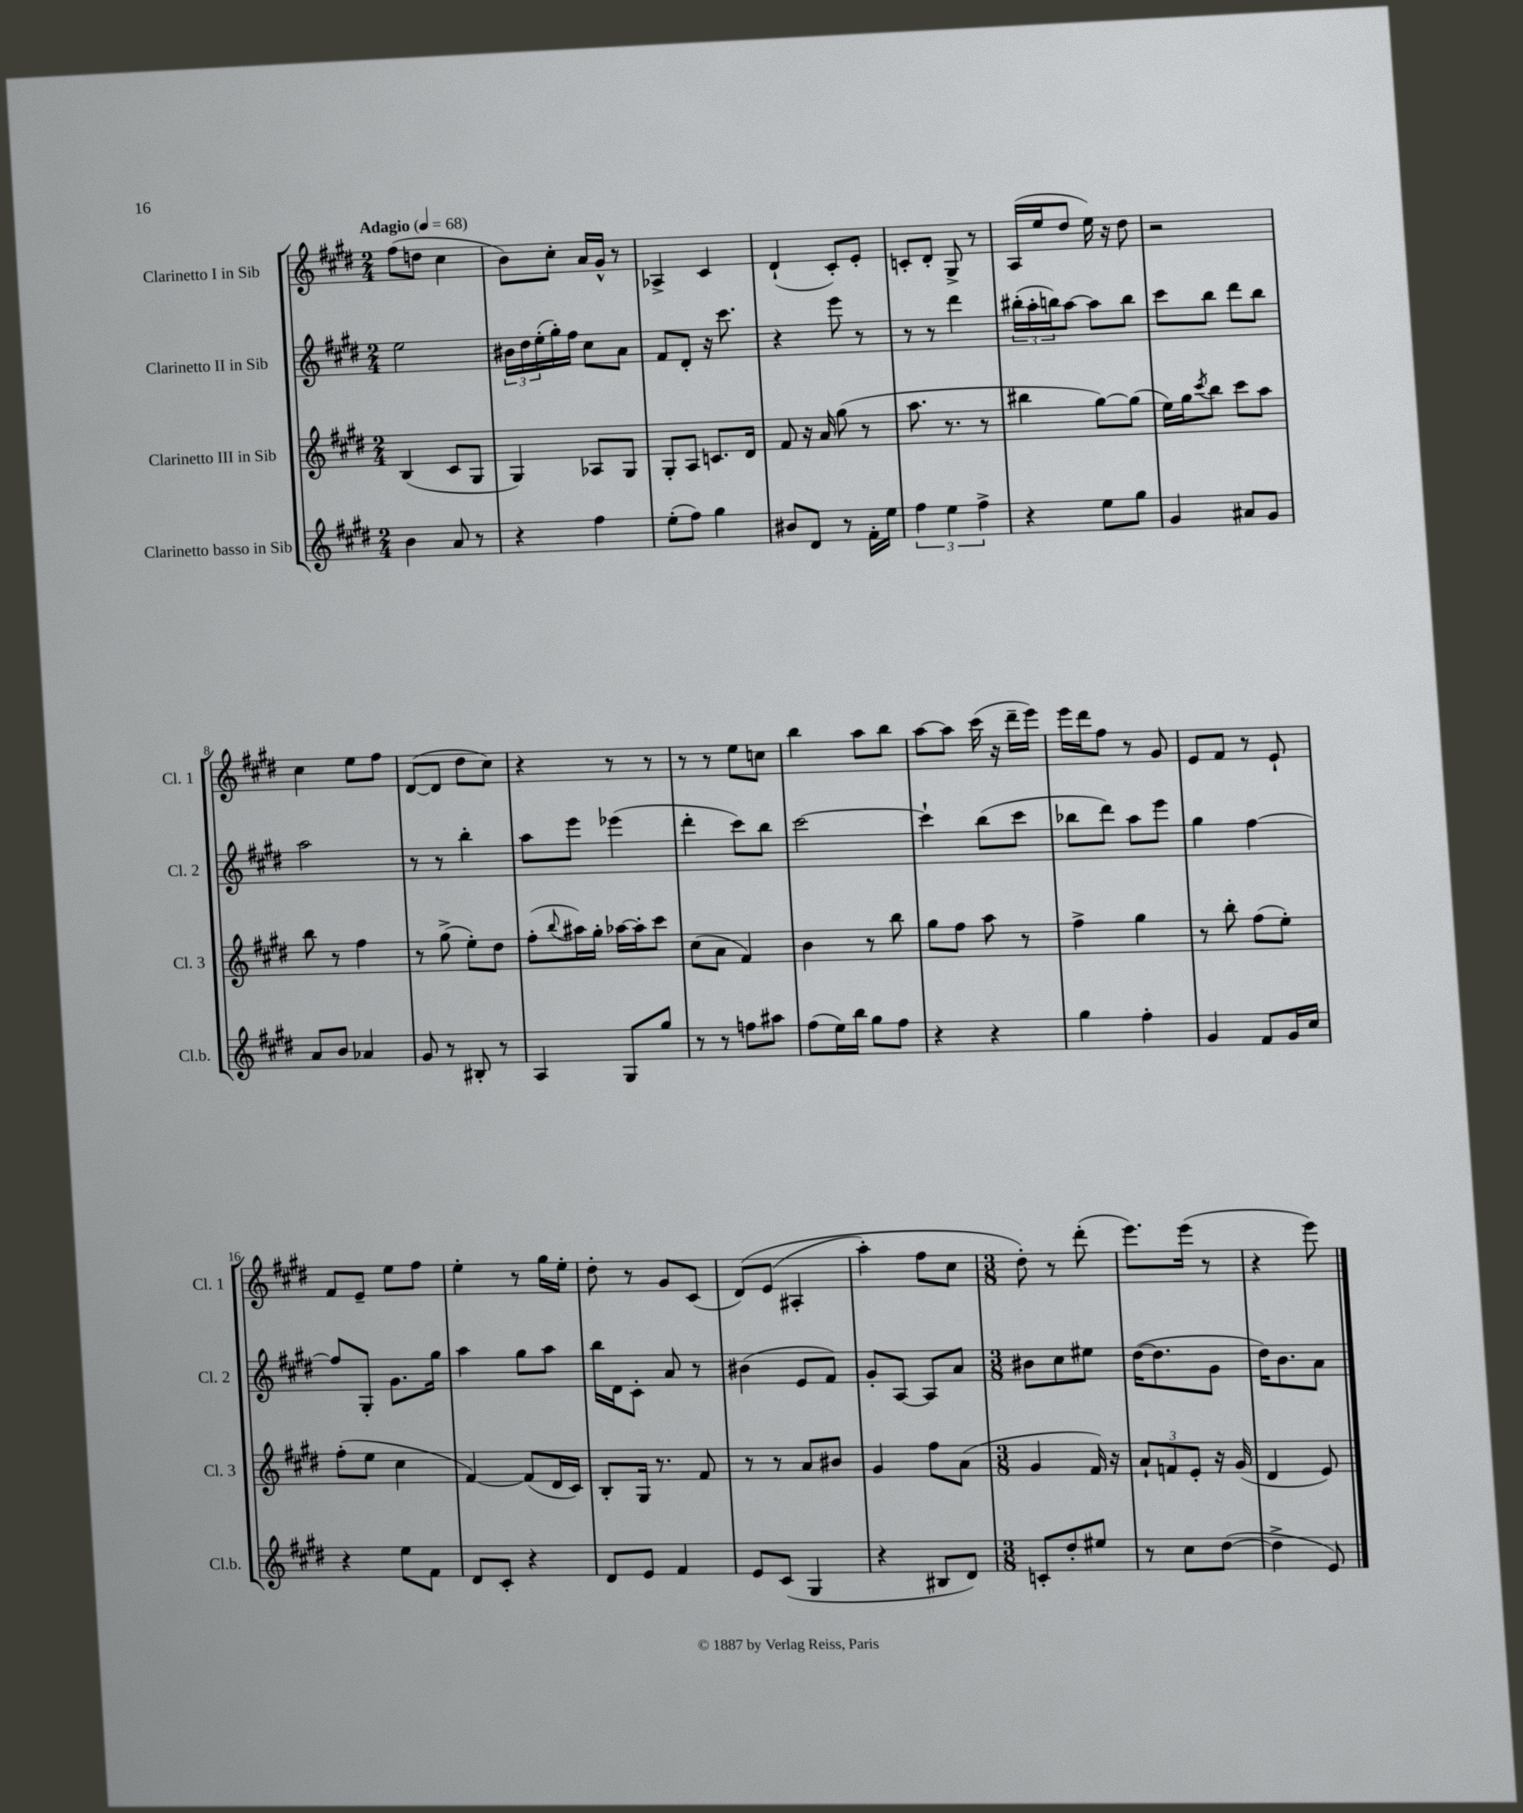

**kern	**kern	**kern	**kern
*staff4	*staff3	*staff2	*staff1
*clefG2	*clefG2	*clefG2	*clefG2
*k[f#c#g#d#]	*k[f#c#g#d#]	*k[f#c#g#d#]	*k[f#c#g#d#]
*M2/4	*M2/4	*M2/4	*M2/4
*MM68	*MM68	*MM68	*MM68
4b	(4B	2ee	(8ff#
.	.	.	8dd
8a	8c#	.	4cc#
8r	8G#	.	.
=	=	=	=
4r	4G#)	24b#	8b)
.	.	24dd#	.
.	.	(24ee'	.
.	.	16gg#')	8cc#'
.	.	16ff#	.
4ff#	8A-	8cc#	16a
.	.	.	16g#^^
.	8G#	8a	8r
=	=	=	=
(8ee'	8G#'	8f#	4A-^
8ff#)	8A	8d#'	.
4gg#	8.c	16r	4c#
.	.	8.ccc#	.
.	16d#	.	.
=	=	=	=
8b#	8f#	4r	(4d#`
8d#	16r	.	.
.	16a	.	.
8r	(8gg#	8eee	8c#')
16f#'	8r	8r	8e'
16ee	.	.	.
=	=	=	=
6ff#	8.aa	8r	8c'
.	.	8r	8d#'
6ee	.	.	.
.	8.r	.	.
.	.	4ddd#	8G#^
6ff#^	.	.	.
.	8r	.	8r
=	=	=	=
4r	4bb#	(24bb#'	(16A
.	.	24aa'	.
.	.	.	16ee
.	.	24bb)	.
.	.	[8aa	8dd#
8ee	[8gg#)	8aa]	16ee)
.	.	.	16r
8gg#	(8gg#]	8bb	8dd#
=	=	=	=
4g#	16ee)	8ccc#	2r
.	16gg#	.	.
.	8qccc#	.	.
.	8bb	8bb	.
8a#	8ccc#	8ddd#	.
8g#	8aa	8bb	.
=	=	=	=
8a	8bb	2aa	4cc#
8b	8r	.	.
4a-	4ff#	.	8ee
.	.	.	8ff#
=	=	=	=
8g#	8r	8r	([8d#
8r	(8gg#^	8r	8d#]
8B#'	8ee')	4bb'	8dd#
8r	8dd#	.	8cc#)
=	=	=	=
4A	(8ff#'	8aa	4r
.	8qqbb	.	.
.	16aa#)	8eee	.
.	16gg#'	.	.
8G#	[16aa-	(4eee-	8r
.	16aa-']	.	.
8gg#	8ccc#	.	8r
=	=	=	=
8r	(8cc#	4ddd#'	8r
8r	8a	.	8r
8ff	4f#)	8ccc#)	8ee
8aa#	.	8bb	8cc
=	=	=	=
(8ff#	4b	[2ccc#	4bb
16ee)	.	.	.
16bb	.	.	.
8gg#	8r	.	8aa
8ff#	8bb	.	8bb
=	=	=	=
4r	8gg#	4ccc#`]	[8aa
.	8ff#	.	8aa]
4r	8aa	(8bb	(16ccc#
.	.	.	16r
.	8r	8ccc#	16ddd#~
.	.	.	16eee)
=	=	=	=
4gg#	4ff#^	8bb-	16eee
.	.	.	16ddd#
.	.	8ddd#)	8ff#
4ff#'	4gg#	8aa	8r
.	.	8eee	8g#
=	=	=	=
4g#	8r	4gg#	8e
.	8bb'	.	8f#
8f#	(8ff#	[4ff#	8r
16g#	8ee')	.	8e`
16cc#	.	.	.
=	=	=	=
4r	(8ff#'	8ff#]	8f#
.	8ee	8G#'	8e~
8ee	4cc#	8.g#	8ee
8f#	.	.	8ff#
.	.	16gg#	.
=	=	=	=
8d#	[4f#)	4aa	4ee'
8c#'	.	.	.
4r	(8f#]	8gg#	8r
.	16d#	8aa	16gg#
.	16c#)	.	16ee'
=	=	=	=
8d#	8B'	16bb	8dd#'
.	.	16d#	.
8e	16G#	8c#'	8r
.	8.r	.	.
4f#	.	8a	8g#
.	8f#	8r	(8c#
=	=	=	=
8e	8r	(4b#	&(8d#)
(8c#	8r	.	(8e
4G#	8a	8e	4A#'
.	8b#	8f#)	.
=	=	=	=
4r	4g#	8g#'	4aa')
.	.	[8A	.
8B#	8ff#	8A]	8ff#
8d#)	(8a	8a	8cc#
=	=	=	=
*M3/8	*M3/8	*M3/8	*M3/8
8c'	4g#	8b#	8dd#'&)
8dd#'	.	8cc#	8r
8ee#	16f#)	8ee#	(8ddd#'
.	16r	.	.
=	=	=	=
8r	12a`	([16dd#	8.eee)
.	.	8.dd#]	.
.	12f	.	.
8cc#	.	.	.
.	12e'	.	.
.	.	.	(16eee
([8dd#	16r	8g#	8r
.	(16g#	.	.
=	=	=	=
4dd#^]	4d#	16dd#)	4r
.	.	8.b	.
8e)	8e)	8a	8eee)
==	==	==	==
*-	*-	*-	*-
